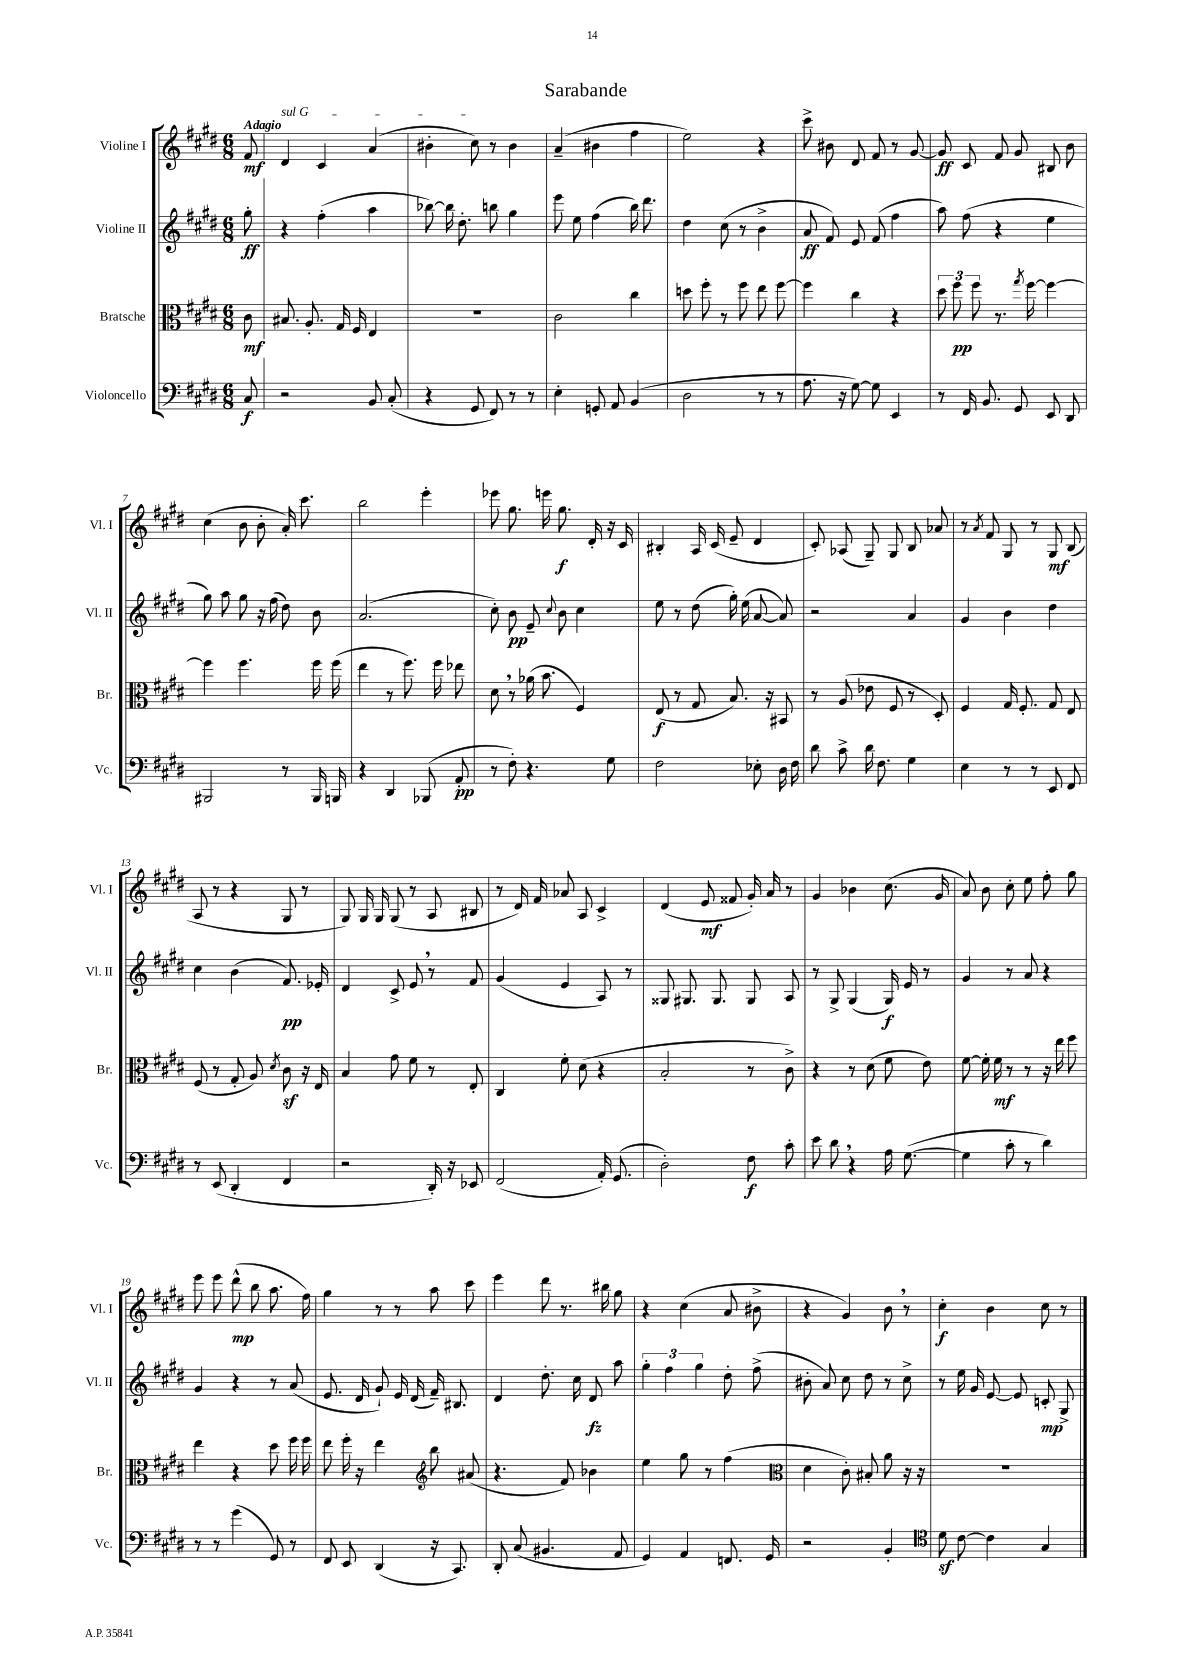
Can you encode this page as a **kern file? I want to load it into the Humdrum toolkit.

**kern	**dynam	**kern	**dynam	**kern	**dynam	**kern	**dynam
*part4	*part4	*part3	*part3	*part2	*part2	*part1	*part1
*staff4	*staff4	*staff3	*staff3	*staff2	*staff2	*staff1	*staff1
*I"Violoncello	*	*I"Bratsche	*	*I"Violine II	*	*I"Violine I	*
*I'Vc.	*	*I'Br.	*	*I'Vl. II	*	*I'Vl. I	*
*clefF4	*	*clefC3	*	*clefG2	*	*clefG2	*
*k[f#c#g#d#]	*	*k[f#c#g#d#]	*	*k[f#c#g#d#]	*	*k[f#c#g#d#]	*
*M6/8	*	*M6/8	*	*M6/8	*	*M6/8	*
=	=	=	=	=	=	=	=
!	!	!	!	!	!	!LO:TX:a:B:t=Adagio	!
8C#/	f	8c#\	mf	8gg#'\	ff	8f#/	mf
=1	=1	=1	=1	=1	=1	=1	=1
!	!	!	!	!	!	!LO:TX:a:i:t=sul G	!
2r	.	8.B#X/	.	4r	.	4d#/	.
.	.	8.A'/	.	.	.	.	.
.	.	.	.	(4ff#'\	.	4c#/	.
.	.	16G#/	.	.	.	.	.
.	.	16F#/	.	.	.	.	.
8BB/	.	4E/	.	4aa\	.	(4a/	.
(8C#'/	.	.	.	.	.	.	.
=2	=2	=2	=2	=2	=2	=2	=2
4r	.	2.r	.	[8bb-X\)	.	4b#X'\	.
.	.	.	.	16bb-\]	.	.	.
.	.	.	.	8.dd#'\	.	.	.
8GG#/	.	.	.	.	.	8cc#\)	.
8FF#/)	.	.	.	8bbn\	.	8r	.
8r	.	.	.	4gg#\	.	4b#\	.
8r	.	.	.	.	.	.	.
=3	=3	=3	=3	=3	=3	=3	=3
4E'\	.	2c#\	.	8eee\	.	(4a~/	.
.	.	.	.	8ee\	.	.	.
8GGn'/	.	.	.	(4ff#\	.	4b#X\	.
8AA/	.	.	.	.	.	.	.
(4BB/	.	4cc#\	.	16bb\)	.	4ff#\	.
.	.	.	.	8.ddd#\	.	.	.
=4	=4	=4	=4	=4	=4	=4	=4
2D#\	.	8ddn\	.	4dd#\	.	2ee\)	.
.	.	8ff#'\	.	.	.	.	.
.	.	8r	.	(8cc#\	.	.	.
.	.	8ff#\	.	8r	.	.	.
8r	.	8ee\	.	4b^\	.	4r	.
8r	.	[8ff#\	.	.	.	.	.
=5	=5	=5	=5	=5	=5	=5	=5
8.A\	.	4ff#\]	.	8a/	ff	8ccc#^\	.
.	.	.	.	8f#/)	.	8b#X\	.
16r	.	.	.	.	.	.	.
[8G#\)	.	4cc#\	.	8e/	.	8d#/	.
8G#\]	.	.	.	(8f#/	.	8f#/	.
4EE/	.	4r	.	4ff#\	.	8r	.
.	.	.	.	.	.	[8g#/	.
=6	=6	=6	=6	=6	=6	=6	=6
8r	.	12dd#\	.	8aa\)	.	8g#/]	ff
.	.	12ff#\	pp	.	.	.	.
16FF#/	.	.	.	(8ff#\	.	8c#/	.
.	.	12ff#\	.	.	.	.	.
8.BB/	.	.	.	.	.	.	.
.	.	8.r	.	4r	.	8f#/	.
8GG#/	.	.	.	.	.	8g#/	.
.	.	8qgg#/	.	.	.	.	.
.	.	[16ff#\	.	.	.	.	.
8EE/	.	4ff#\_	.	4ee\	.	8B#X/	.
8DD#/	.	.	.	.	.	8b\	.
!!LO:LB:g=z
=7	=7	=7	=7	=7	=7	=7	=7
2BBB#X/	.	4ff#\]	.	8gg#\)	.	(4cc#\	.
.	.	.	.	8aa\	.	.	.
.	.	4.ff#\	.	8gg#\	.	8b\	.
.	.	.	.	16r	.	8b'\	.
.	.	.	.	(16ff#\	.	.	.
8r	.	.	.	8dd#\)	.	16a'/)	.
.	.	.	.	.	.	8.ccc#\	.
16BBB#/	.	16ff#\	.	8b\	.	.	.
16BBBn/	.	(16ff#\	.	.	.	.	.
=8	=8	=8	=8	=8	=8	=8	=8
4r	.	4ee\	.	(2.a/	.	2bb\	.
4DD#/	.	8r	.	.	.	.	.
.	.	8.ff#\)	.	.	.	.	.
(8BBB-X/	.	.	.	.	.	4eee'\	.
.	.	16ff#\	.	.	.	.	.
8AA'/	pp	8ee-X\	.	.	.	.	.
=9	=9	=9	=9	=9	=9	=9	=9
8r	.	8d#,\	.	8cc#'\)	.	8eee-X\	.
8F#'\)	.	8r	.	8b\	pp	8.gg#\	.
4.r	.	(16a-X\	.	8e~/	.	.	.
.	.	8.b\	.	.	.	16eeen\	.
.	.	.	.	8qqcc#/	.	.	.
.	.	.	.	8b\	.	8.gg#\	f
.	.	4F#/)	.	4cc#\	.	.	.
.	.	.	.	.	.	16d#'/	.
8G#\	.	.	.	.	.	16r	.
.	.	.	.	.	.	16c#/	.
=10	=10	=10	=10	=10	=10	=10	=10
2F#\	.	(8E/	f	8ee\	.	4B#X'/	.
.	.	8r	.	8r	.	.	.
.	.	8G#/	.	(8dd#\	.	16A/	.
.	.	.	.	.	.	(16c#/	.
.	.	8.B/)	.	16gg#'\)	.	8e~/	.
.	.	.	.	(16ee\	.	.	.
8E-X'\	.	.	.	[8a/	.	4d#/	.
.	.	16r	.	.	.	.	.
16D#\	.	8BB#X/	.	8a/])	.	.	.
16F#\	.	.	.	.	.	.	.
=11	=11	=11	=11	=11	=11	=11	=11
8d#\	.	8r	.	2r	.	8c#'/)	.
8c#^\	.	(8A/	.	.	.	(8A-X/	.
16d#\	.	8e-X\	.	.	.	8G#~/)	.
8.F#\	.	.	.	.	.	.	.
.	.	8F#/	.	.	.	8G#/	.
4G#\	.	8r	.	4a/	.	8B/	.
.	.	8D#'/)	.	.	.	8a-X/	.
=12	=12	=12	=12	=12	=12	=12	=12
4E\	.	4F#/	.	4g#/	.	8r	.
.	.	.	.	.	.	8qa/	.
.	.	.	.	.	.	8f#/	.
8r	.	16G#/	.	4b\	.	8G#/	.
.	.	8.F#'/	.	.	.	.	.
8r	.	.	.	.	.	8r	.
8EE/	.	8G#/	.	4dd#\	.	8G#/	mf
8FF#/	.	8E/	.	.	.	(8B/	.
!!LO:LB:g=z
=13	=13	=13	=13	=13	=13	=13	=13
8r	.	(8F#/	.	4cc#\	.	8A/	.
(8EE/	.	8r	.	.	.	8r	.
4DD#'/	.	8G#'/	.	(4b\	.	4r	.
.	.	8A/)	.	.	.	.	.
.	.	8qd#/	.	.	.	.	.
4FF#/	.	8c#z\	.	8.f#/)	pp	8G#/	.
.	.	16r	.	.	.	8r	.
.	.	16E/	.	16e-X'/	.	.	.
=14	=14	=14	=14	=14	=14	=14	=14
2r	.	4B/	.	4d#/	.	8G#/)	.
.	.	.	.	.	.	16G#/	.
.	.	.	.	.	.	16G#/	.
.	.	8g#\	.	8c#^/	.	(8G#/	.
.	.	8f#\	.	8e,/	.	8r	.
16DD#'/)	.	8r	.	8r	.	8A/	.
16r	.	.	.	.	.	.	.
8EE-X/	.	8E'/	.	8f#/	.	8B#X/	.
=15	=15	=15	=15	=15	=15	=15	=15
(2FF#/	.	4C#/	.	(4g#/	.	8r	.
.	.	.	.	.	.	16d#/)	.
.	.	.	.	.	.	16f#/	.
.	.	8f#'\	.	4e/	.	8a-X/	.
.	.	(8d#\	.	.	.	8A/	.
16AA'/)	.	4r	.	8A/)	.	4c#^/	.
(8.GG#/	.	.	.	.	.	.	.
.	.	.	.	8r	.	.	.
=16	=16	=16	=16	=16	=16	=16	=16
2D#'\)	.	2B'/	.	8G##X/	.	(4d#/	.
.	.	.	.	8.G#X/	.	.	.
.	.	.	.	.	.	8e/	mf
.	.	.	.	8.G#/	.	.	.
.	.	.	.	.	.	8f##X/	.
8F#\	f	8r	.	8G#/	.	16g#'/)	.
.	.	.	.	.	.	16a/	.
8c#'\	.	8c#^\)	.	8A/	.	8r	.
=17	=17	=17	=17	=17	=17	=17	=17
8e\	.	4r	.	8r	.	4g#/	.
8d#,\	.	.	.	8G#^/	.	.	.
4r	.	8r	.	(4G#/	.	4b-X\	.
.	.	(8d#\	.	.	.	.	.
16A\	.	8f#\	.	16G#/)	f	(8.cc#\	.
([8.G#\	.	.	.	16e/	.	.	.
.	.	8e\)	.	8r	.	.	.
.	.	.	.	.	.	16g#/	.
=18	=18	=18	=18	=18	=18	=18	=18
4G#\]	.	[8f#\	.	4g#/	.	8a/)	.
.	.	16f#'\]	.	.	.	8b\	.
.	.	16f#\	mf	.	.	.	.
8c#'\	.	8r	.	8r	.	8cc#'\	.
8r	.	8r	.	8a/	.	8ee\	.
4d#\)	.	16r	.	4r	.	8ff#'\	.
.	.	16ee\	.	.	.	.	.
.	.	8ff#\	.	.	.	8gg#\	.
!!LO:LB:g=z
=19	=19	=19	=19	=19	=19	=19	=19
8r	.	4ee\	.	4g#/	.	8eee\	.
8r	.	.	.	.	.	8eee\	.
(4g#\	.	4r	.	4r	.	(8ddd#^^\	mp
.	.	.	.	.	.	8bb\	.
8GG#/)	.	8dd#\	.	8r	.	8.aa\	.
8r	.	16ff#\	.	(8a/	.	.	.
.	.	16ff#\	.	.	.	16ff#\)	.
=20	=20	=20	=20	=20	=20	=20	=20
8FF#/	.	8ee\	.	8.e/	.	4gg#\	.
8EE/	.	16ff#'\	.	.	.	.	.
.	.	16r	.	16d#/	.	.	.
(4DD#/	.	4ee\	.	8g#`/)	.	8r	.
.	.	.	.	16e/	.	8r	.
.	.	.	.	(16d#/	.	.	.
*	*	*clefG2	*	*	*	*	*
16r	.	8bb\	.	16f#~/)	.	8aa\	.
8.CC#/)	.	.	.	8.B#X/	.	.	.
.	.	(8a#X/	.	.	.	8ccc#\	.
=21	=21	=21	=21	=21	=21	=21	=21
8DD#'/	.	4.r	.	4d#/	.	4eee\	.
(8C#/	.	.	.	.	.	.	.
4.BB#X/	.	.	.	8.dd#'\	.	8ddd#\	.
.	.	8f#/)	.	.	.	8.r	.
.	.	.	.	16cc#\	.	.	.
.	.	4b-X\	.	8d#/	fz	.	.
.	.	.	.	.	.	16bb#X\	.
8AA/	.	.	.	8aa\	.	8gg#\	.
=22	=22	=22	=22	=22	=22	=22	=22
4GG#/)	.	4ee\	.	6gg#'\	.	4r	.
.	.	.	.	6ff#\	.	.	.
4AA/	.	8gg#\	.	.	.	(4cc#\	.
.	.	.	.	6gg#\	.	.	.
.	.	8r	.	.	.	.	.
8.FFn/	.	(4ff#\	.	8dd#'\	.	8a/	.
.	.	.	.	(8ff#^\	.	8b#X^\	.
16GG#/	.	.	.	.	.	.	.
=23	=23	=23	=23	=23	=23	=23	=23
*	*	*clefC3	*	*	*	*	*
2r	.	4d#\	.	8b#X'\	.	4r	.
.	.	.	.	8a/)	.	.	.
.	.	8c#'\)	.	8cc#\	.	4g#/)	.
.	.	8B#X'/	.	8dd#\	.	.	.
4BB'/	.	8a\	.	8r	.	8b,\	.
.	.	16r	.	8cc#^\	.	8r	.
.	.	16r	.	.	.	.	.
=24	=24	=24	=24	=24	=24	=24	=24
*clefC4	*	*	*	*	*	*	*
8d#z\	.	2.r	.	8r	.	4cc#'\	f
[8c#\	.	.	.	16ee\	.	.	.
.	.	.	.	16g#/	.	.	.
4c#\]	.	.	.	[8e/	.	4b\	.
.	.	.	.	8e/]	.	.	.
4G#/	.	.	.	8cn'/	mp	8cc#\	.
.	.	.	.	8G#^/	.	8r	.
==	==	==	==	==	==	==	==
*-	*-	*-	*-	*-	*-	*-	*-
